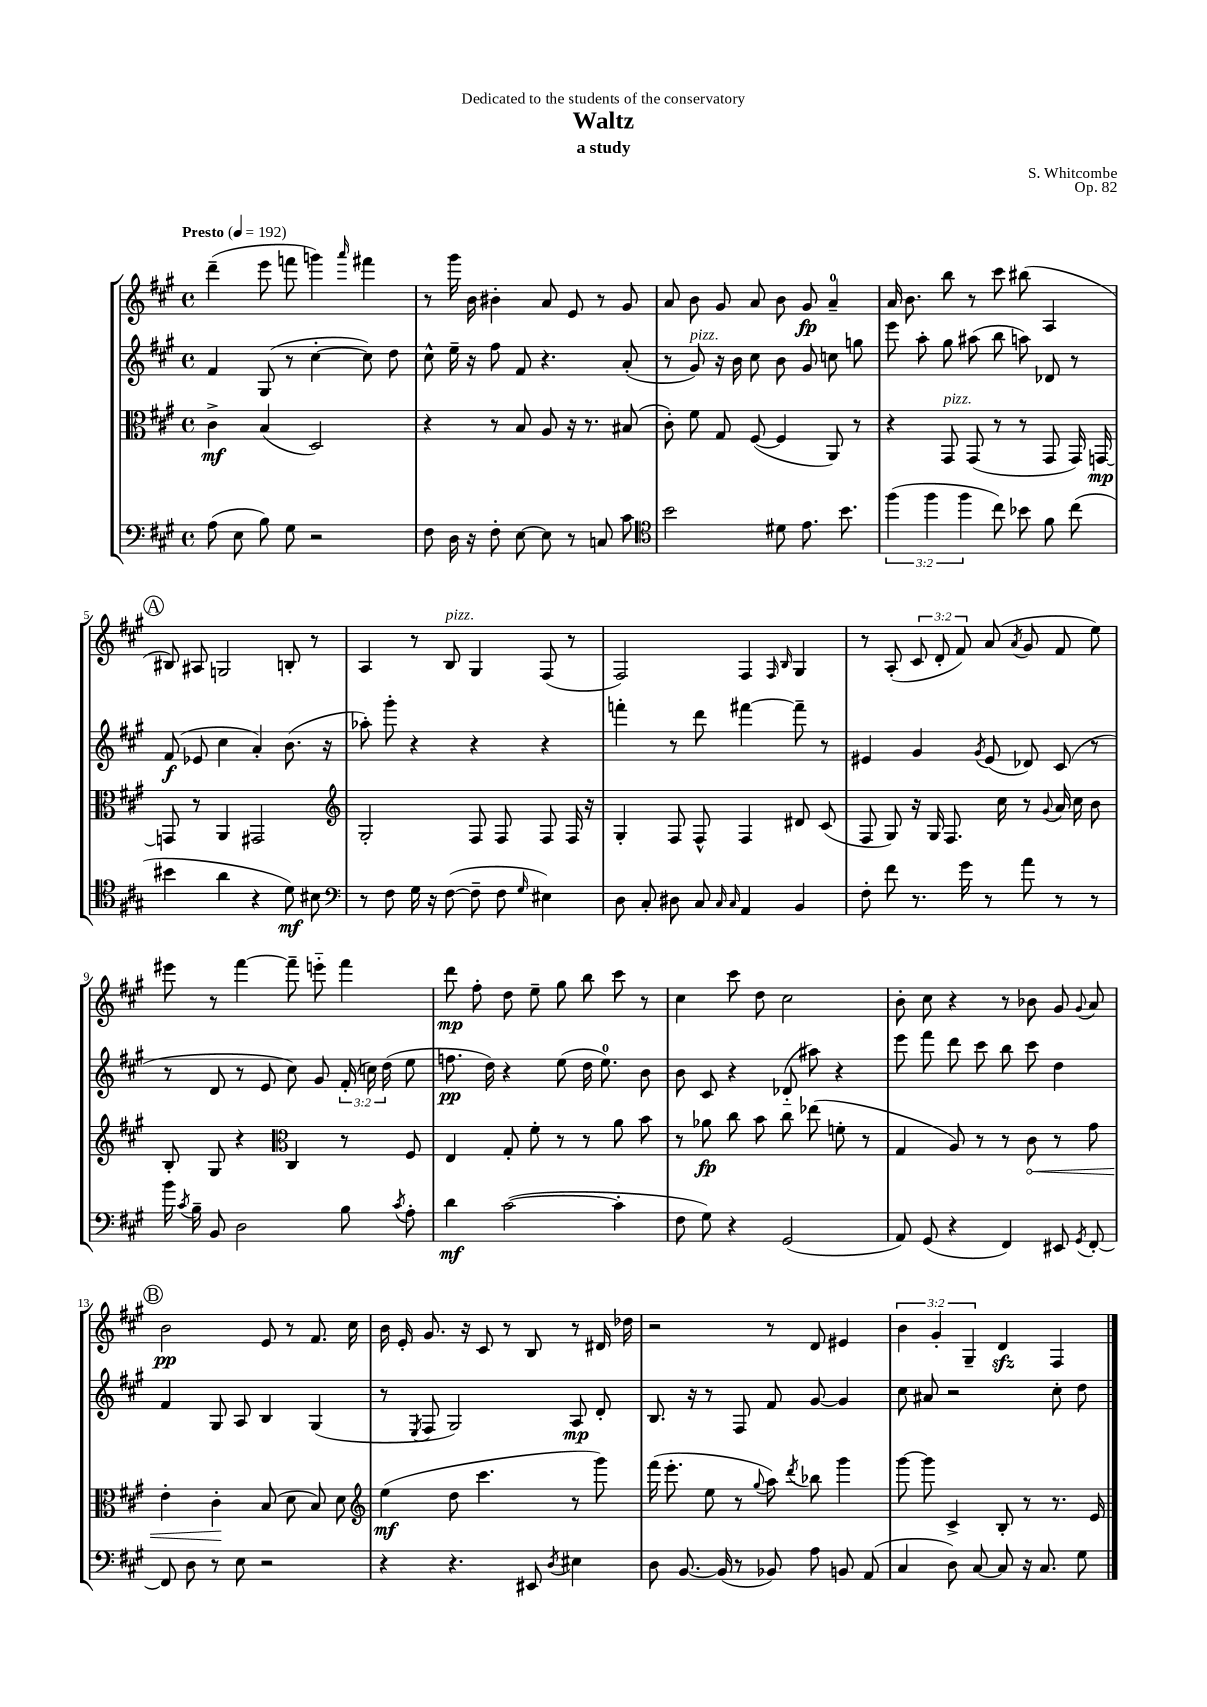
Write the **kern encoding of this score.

**kern	**kern	**kern	**kern
*staff4	*staff3	*staff2	*staff1
*clefF4	*clefC3	*clefG2	*clefG2
*k[f#c#g#]	*k[f#c#g#]	*k[f#c#g#]	*k[f#c#g#]
*M4/4	*M4/4	*M4/4	*M4/4
*met(c)	*met(c)	*met(c)	*met(c)
*MM192	*MM192	*MM192	*MM192
(8A	4c#^	4f#	(4ddd~
8E	.	.	.
8B)	(4B	(8G#	8eee
8G#	.	8r	8fff
2r	2D)	[4cc#'	4ggg)
.	.	.	16qqaaa
.	.	8cc#])	4fff#
.	.	8dd	.
=	=	=	=
8F#	4r	8cc#^^	8r
16D	.	16ee~	16ggg#
16r	.	16r	16b
8F#'	8r	8ff#	4b#'
[8E	8B	8f#	.
8E]	8A	4.r	8a
8r	16r	.	8e
.	8.r	.	.
8C	.	.	8r
8c#	(8B#	(8a'	8g#
=	=	=	=
*clefC4	*	*	*
2b	8c#')	8r	8a
.	8f#	8g#)	8b
.	8G#	16r	8g#
.	.	16b	.
.	([8F#	8cc#	8a
8d#	4F#]	8b	8b
8.e	.	8g#	8g#
.	8AA)	8cc	4a~
8.b	.	.	.
.	8r	8gg	.
=	=	=	=
(6ff#	4r	8eee	16a
.	.	.	8.b
.	.	8aa'	.
6ff#	.	.	.
.	8GG#	8gg#	8bb
6ff#	.	.	.
.	(8GG#	(8aa#	8r
8cc#)	8r	8bb	8ccc#
8b-	8r	8aa)	(8bb#
8f#	8GG#	8d-	4A
(8cc#	16GG#)	8r	.
.	[16GG	.	.
=	=	=	=
4b#	8GG]	(8f#	8B#)
.	8r	8e-	8A#
4a	4AA	4cc#	2G
4r	2GG#	4a')	.
8d)	.	(8.b	8B'
8B#	.	.	8r
.	.	16r	.
=	=	=	=
*clefF4	*clefG2	*	*
8r	2G#'	8aa-')	4A
8F#	.	8ggg#'	.
16G#	.	4r	8r
16r	.	.	.
([8F#	.	.	8B
8F#~]	8F#	4r	4G#
8F#	8F#	.	.
16qqG#	.	.	.
4E#)	8F#	4r	(8F#
.	16F#	.	8r
.	16r	.	.
=	=	=	=
8D	4G#'	4fff'	2F#)
8C#'	.	.	.
8D#	8F#	8r	.
8C#	8F#^^	8ddd	.
16qqC#	.	.	.
16qqC#	.	.	.
4AA	4F#	[4fff#	4F#
.	.	.	16qqF#
.	.	.	16qqB
4BB	8d#	8fff#~]	4G#
.	(8c#	8r	.
=	=	=	=
8F#'	8F#	4e#	8r
8f#	8G#)	.	(8A'
8.r	16r	4g#	12c#
.	16G#	.	.
.	.	.	12d'
.	8.F#	.	.
.	.	.	12f#)
16g#	.	.	.
.	.	8qg#	.
8r	.	(8e#	(8a
.	16cc#	.	.
.	.	.	8qa
8a	8r	8d-)	8g#
.	8qqg#	.	.
8r	16a	(8c#	8f#
.	16cc#	.	.
8r	8b	8r	8ee)
=	=	=	=
16b	8B'	8r	8eee#
8qc#	.	.	.
16B~	.	.	.
8BB	8G#	8d	8r
2D	4r	8r	[4fff#
.	.	8e	.
*	*clefC3	*	*
.	4C#	8cc#)	8fff#~]
.	.	8g#	8eee'~
8B	8r	(24f#'	4fff#
.	.	24cc)	.
.	.	(24dd	.
8qc#	.	.	.
8A'	8F#	8ee	.
=	=	=	=
4d	4E	8.ff	8ddd
.	.	.	8ff#'
.	.	16dd)	.
([2c#	8G#'	4r	8dd
.	8f#'	.	8ee~
.	8r	(8ee	8gg#
.	8r	16dd	8bb
.	.	8.ee)	.
4c#']	8a	.	8ccc#
.	8b	8b	8r
=	=	=	=
8F#	8r	8b	4cc#
8G#)	8a-	8c#	.
4r	8cc#	4r	8ccc#
.	8b	.	8dd
(2GG#	8cc#	(8d-'~	2cc#
.	(8ee-	8aa#)	.
.	8f'	4r	.
.	8r	.	.
=	=	=	=
8AA)	4G#	8eee	8b'
(8GG#	.	8fff#	8cc#
4r	8A)	8ddd	4r
.	8r	8ccc#	.
4FF#)	8r	8bb	8r
.	8c#	8ccc#	8b-
8EE#	8r	4dd	8g#
8qGG#	.	.	8qqg#
[8FF#'	8g#	.	8a
=	=	=	=
8FF#]	4e'	4f#	2b
8D	.	.	.
8r	4c#'	8G#	.
8E	.	8A	.
2r	(8B	4B	8e
.	8d	.	8r
.	8B)	(4G#	8.f#
.	8d	.	.
.	.	.	16cc#
=	=	=	=
*	*clefG2	*	*
4r	(4ee	8r	16b
.	.	.	16e'
.	.	8qE	.
.	.	8F#	8.g#
4.r	8dd	2G#)	.
.	.	.	16r
.	4.ccc#	.	8c#
.	.	.	8r
8EE#	.	.	8B
8qD	.	.	.
4E#	8r	8A	8r
.	8ggg#)	8d'	16d#
.	.	.	16dd-
=	=	=	=
8D	(16fff#	8.B	2r
.	8.eee'	.	.
[8.BB	.	.	.
.	.	16r	.
.	8ee	8r	.
(16BB]	.	.	.
8r	8r	8F#	.
.	8qqgg#	.	.
8BB-)	8aa)	8f#	8r
.	8qddd	.	.
8A	8bb-	[8g#	8d
8BB	4ggg#	4g#]	4e#
(8AA	.	.	.
=	=	=	=
4C#	[8ggg#	8cc#	6b
.	8ggg#]	8a#	.
.	.	.	6g#'
8D)	4c#^	2r	.
.	.	.	6G#~
[8C#	.	.	.
8C#]	8B'	.	4d
16r	8r	.	.
8.C#	.	.	.
.	8.r	8cc#'	4F#
8G#	.	8dd	.
.	16e	.	.
==	==	==	==
*-	*-	*-	*-
